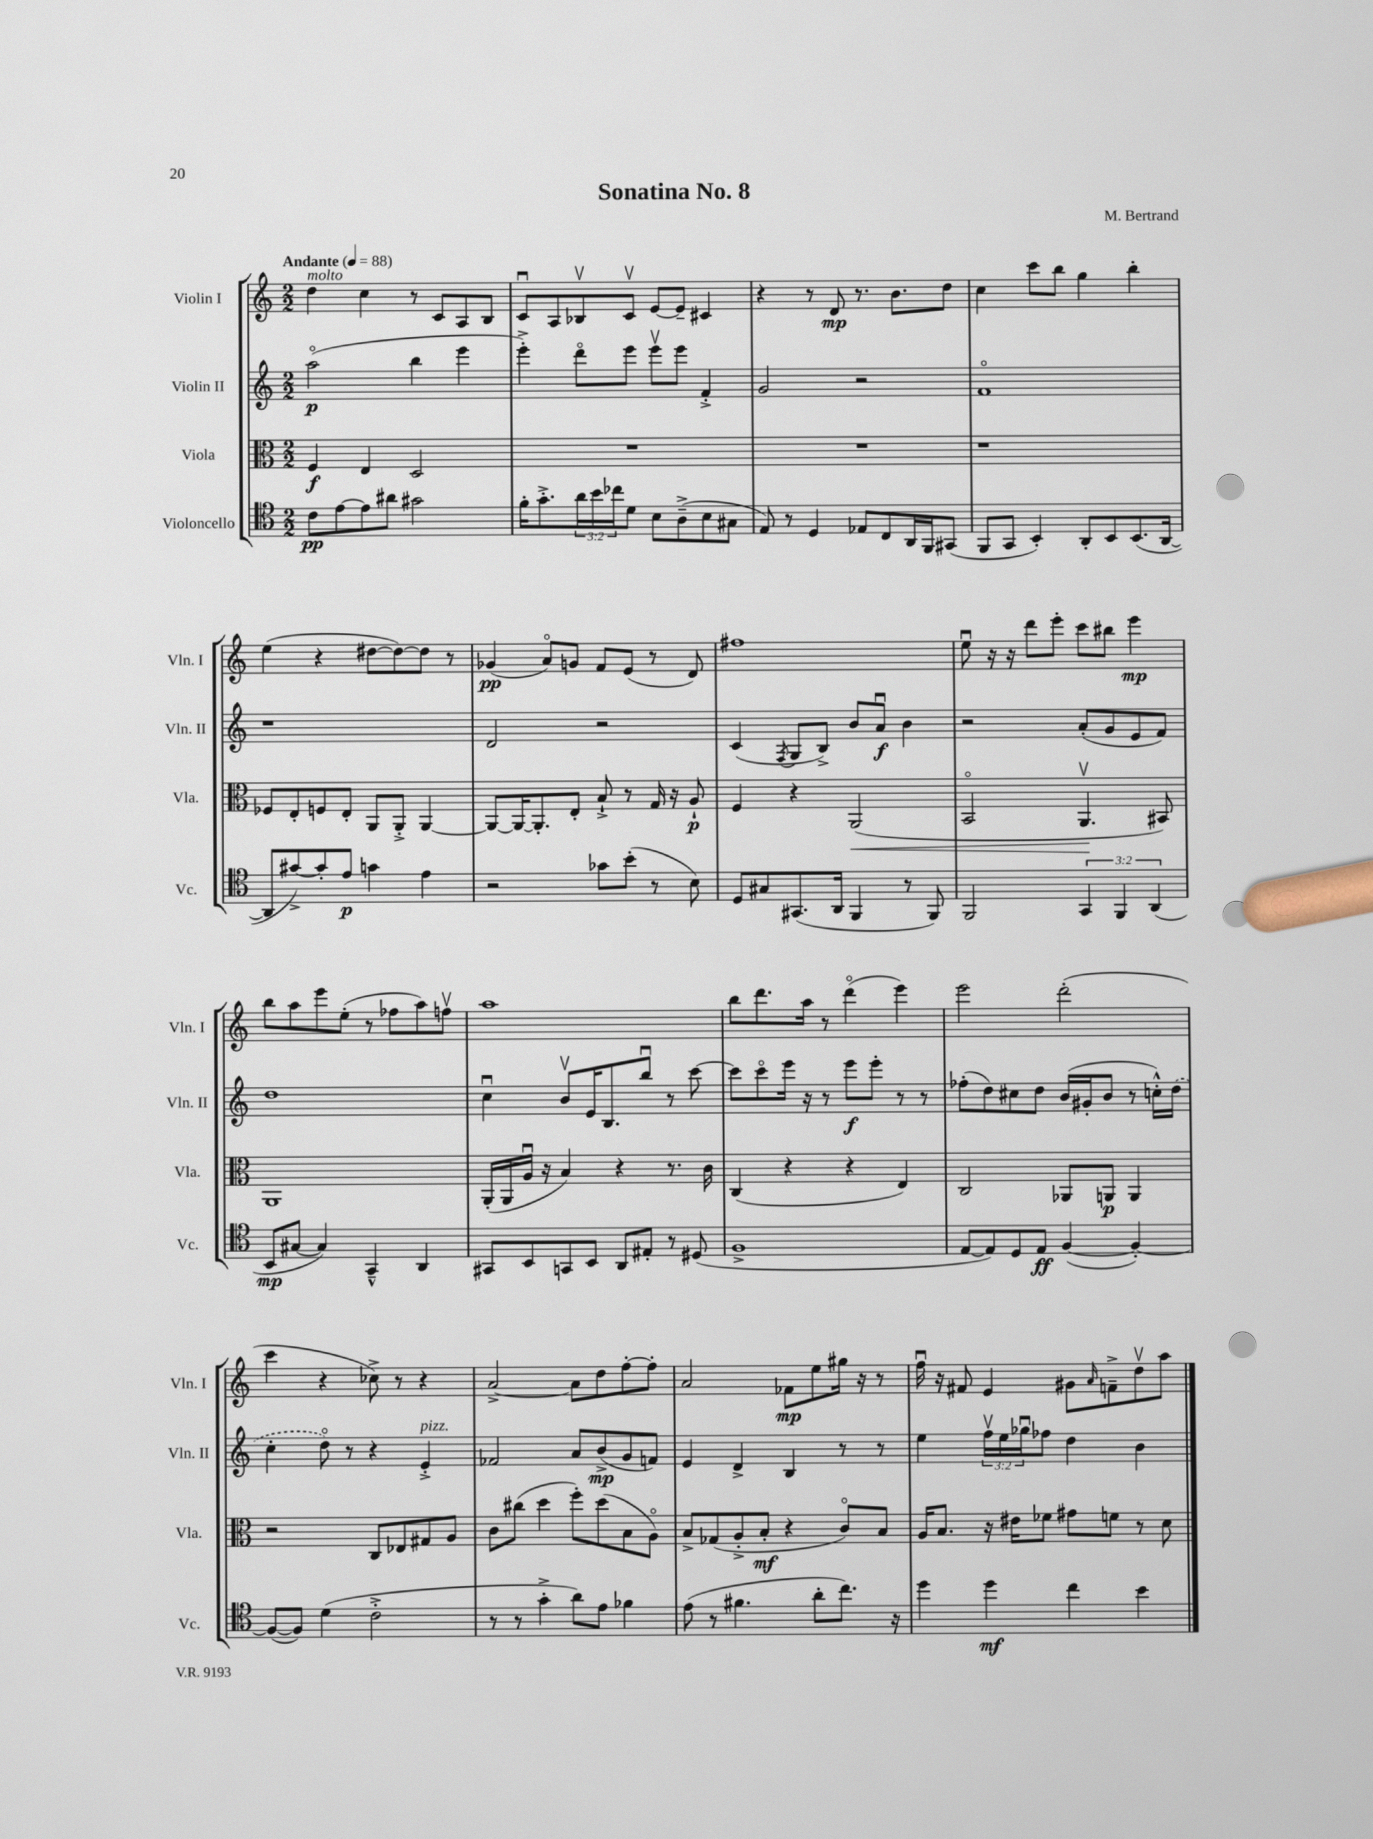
\header { title = "Sonatina No. 8" composer = "M. Bertrand" }
<<
\new StaffGroup <<
\new Staff = "s0" \with { instrumentName = "Violin I" shortInstrumentName = "Vln. I" } {
    \clef treble \key c \major \numericTimeSignature \time 2/2 \tempo "Andante" 4 = 88
    d''4^\markup { \italic "molto" } c''4 r8 c'8 a8 b8 |
    c'8\downbow a8 bes8\upbow c'8\upbow e'8~ e'8-- cis'4 |
    r4 r8 d'8\mp r8. b'8. d''8 |
    c''4 c'''8 b''8 g''4 b''4-. |
    e''4( r4 dis''8~ dis''8~) dis''8 r8 |
    ges'4\pp( a'8\flageolet) g'8 f'8 e'8( r8 d'8) |
    fis''1 |
    e''8\downbow r16 r16 d'''8 e'''8-. c'''8 bis''8 e'''4\mp |
    b''8 a''8 e'''8 e''8-.( r8 fes''8 a''8) f''8\upbow |
    a''1 |
    b''8 d'''8. a''16 r8 d'''4\flageolet( e'''4) |
    e'''2 d'''2-.( |
    c'''4 r4 ces''8->) r8 r4 |
    a'2~-> a'8 d''8 f''8~-. f''8-. |
    a'2 fes'8\mp e''8 gis''16 r16 r8 |
    f''16\downbow r16 fis'8 e'4 gis'8 \grace { a'16 } f'8---> d''8\upbow a''8 \bar "|." |
}
\new Staff = "s1" \with { instrumentName = "Violin II" shortInstrumentName = "Vln. II" } {
    \clef treble \key c \major \numericTimeSignature \time 2/2 \override Staff.TupletNumber.text = #tuplet-number::calc-fraction-text
    a''2\flageolet\p( b''4 e'''4 |
    e'''4-.->) d'''8\flageolet e'''8 e'''8\upbow e'''8 f'4-.-> |
    g'2 r2 |
    f'1\flageolet |
    r1 |
    d'2 r2 |
    c'4( \acciaccatura { f8 } g8 b8->) b'8 a'8\downbow\f b'4 |
    r2 a'8-.( g'8 e'8 f'8) |
    d''1 |
    c''4\downbow b'8\upbow e'16 b8. b''8\downbow r8 c'''8~ |
    c'''8 c'''8\flageolet e'''16 r16 r8 e'''8\f e'''8-. r8 r8 |
    fes''8-.( d''8) cis''8 d''8 b'16( gis'16-. b'8 r8 c''16-.-^) \once \slurDashed d''16( |
    c''4-. d''8\flageolet) r8 r4 e'4-.->^\markup { \italic "pizz." } |
    fes'2 a'8 b'8->\mp( g'8 f'8) |
    e'4 d'4-> b4 r8 r8 |
    e''4 \tuplet 3/2 { f''16\upbow e''16 ges''16\downbow } fes''8 d''4 b'4 \bar "|." |
}
\new Staff = "s2" \with { instrumentName = "Viola" shortInstrumentName = "Vla." } {
    \clef alto \key c \major \numericTimeSignature \time 2/2
    f4\f e4 d2 |
    R1 |
    R1 |
    r1 |
    fes8 e8-. f8 e8-. a,8 a,8-.-> a,4~ |
    a,8~ a,16~ a,8.-. e8-. b8-!-> r8 g16 r16 a8-!\p |
    f4 r4 a,2\<( |
    b,2\flageolet a,4.\upbow\! bis,8) |
    a,1 |
    a,16-.( a,16 a16\downbow r16 b4) r4 r8. c'16 |
    c4( r4 r4 e4) |
    c2 aes,8 a,8\p a,4 |
    r2 c8 ees8 gis8 a8 |
    c'8 cis''8( d''4 f''8-.) d''8( b8 a8\flageolet) |
    b8-> ges8( a8-.-> b8-.\mf r4 c'8\flageolet) b8 |
    a16 b8. r16 eis'16 fes'8 gis'8 f'8 r8 d'8 \bar "|." |
}
\new Staff = "s3" \with { instrumentName = "Violoncello" shortInstrumentName = "Vc." } {
    \clef tenor \key c \major \numericTimeSignature \time 2/2 \override Staff.TupletNumber.text = #tuplet-number::calc-fraction-text
    c'8\pp e'8~ e'8 ais'8 gis'2 |
    f'16-. g'8.-.-> \tuplet 3/2 { a'16 b'16 ces''16 } d'8 b8 a8--->( b8 gis8 |
    e8) r8 d4 ees8 c8 a,16 f,16 gis,8( |
    f,8 g,8 b,4-.) a,8-. b,8 b,8.( a,16~ |
    a,8 gis'8~->) gis'8-. e'8\p g'4 e'4 |
    r2 ges'8 b'8-.( r8 b8) |
    d8 gis8 gis,8.( a,16 f,4 r8 f,8) |
    f,2 \tuplet 3/2 { g,4 f,4 a,4( } |
    b,8\mp gis8~ gis4) g,4---^ a,4 |
    gis,8 b,8 g,8 b,8 a,8 eis8-. r8 dis8( |
    f1-> |
    e8~ e8) d8 e8\ff f4~( f4~-.) |
    f8~( f8) d'4( c'2-.-> |
    r8 r8 g'4-.-> a'8) e'8 fes'4 |
    e'8( r8 fis'4. a'8-. c''8.) r16 |
    d''4 d''4\mf c''4 b'4 \bar "|." |
}
>>
>>
\layout { \context { \Score \remove "Bar_number_engraver" } }
